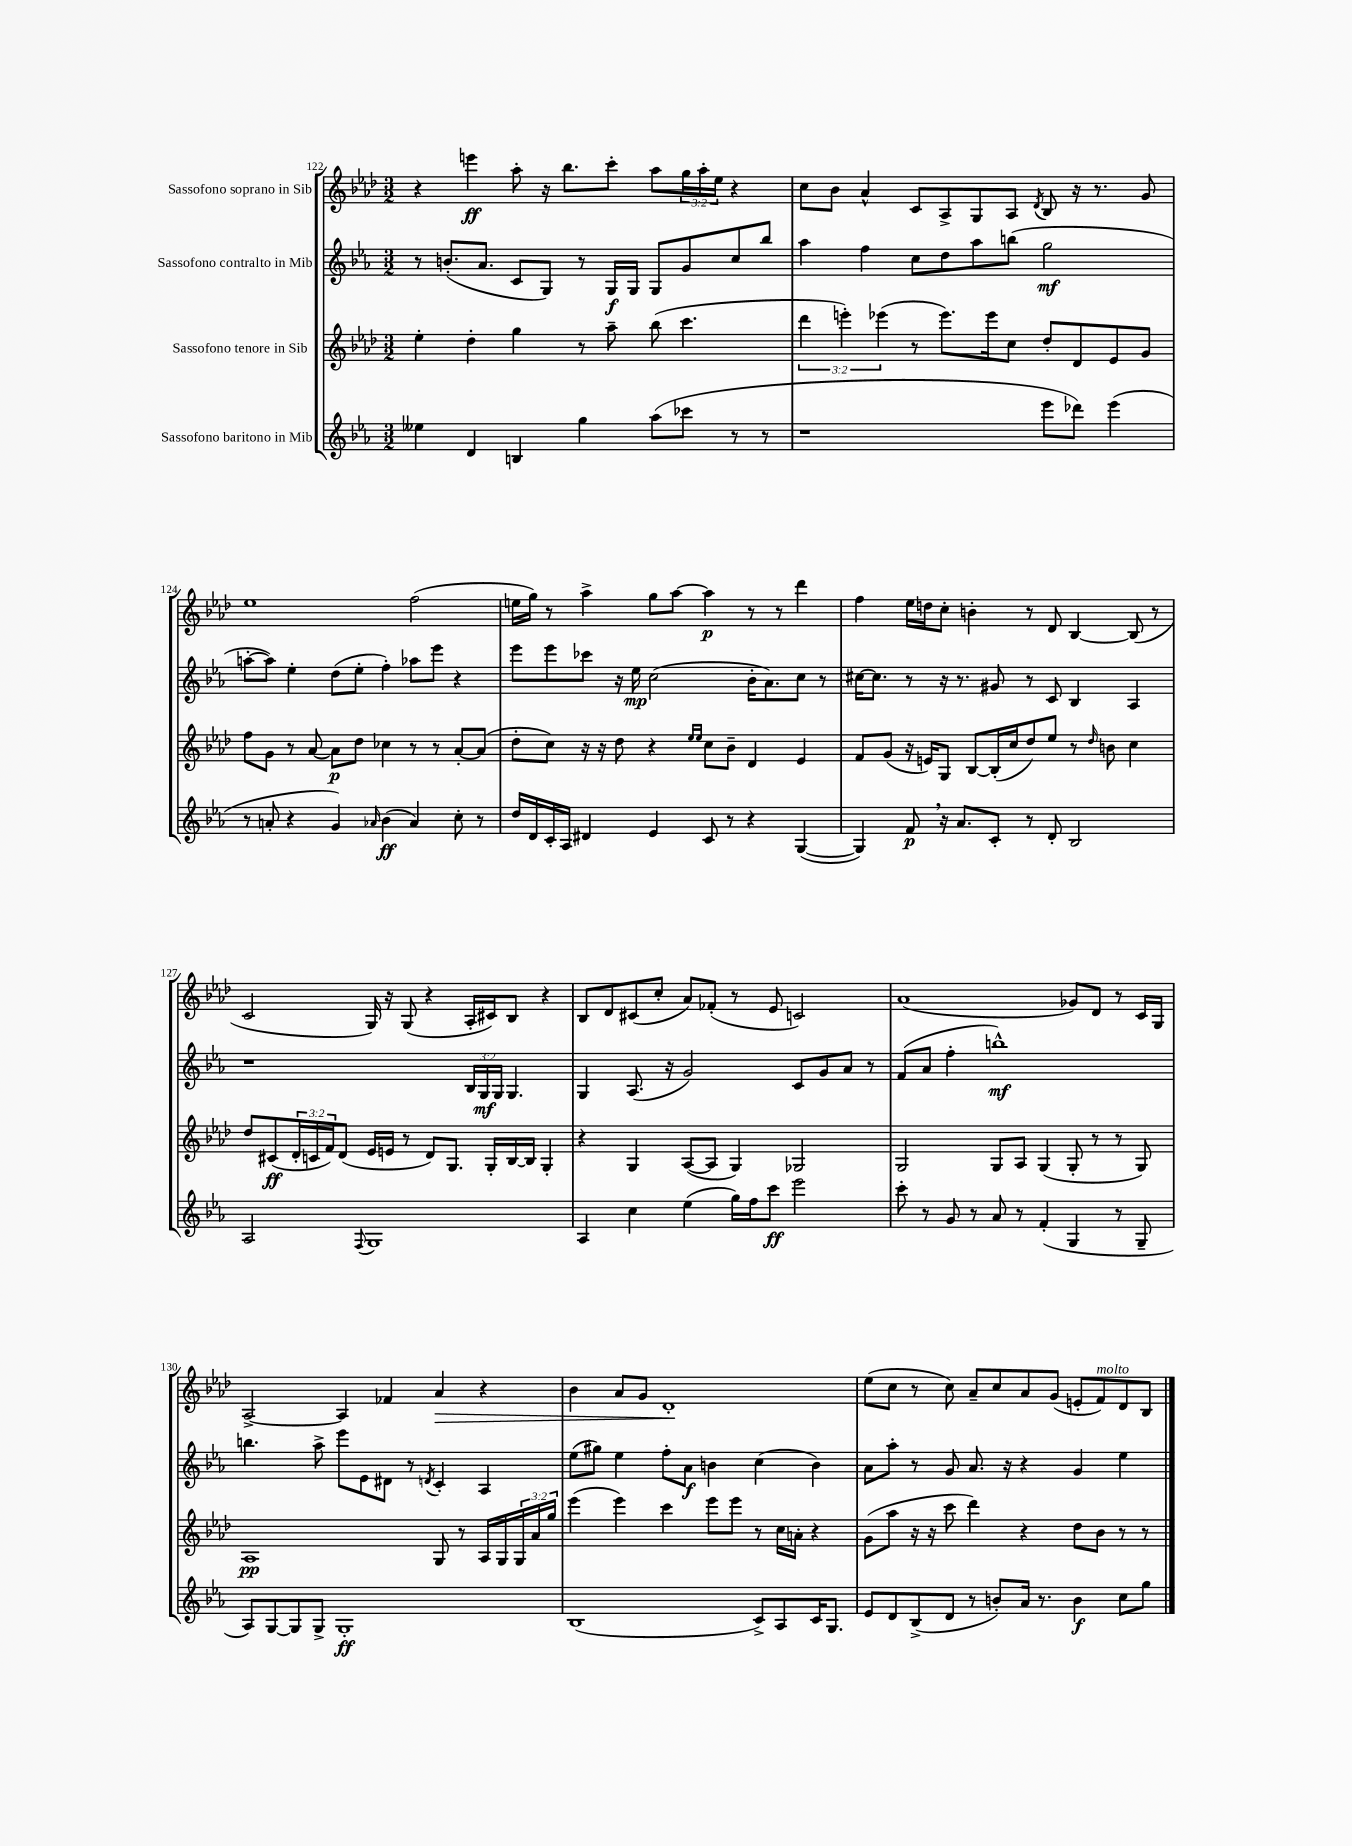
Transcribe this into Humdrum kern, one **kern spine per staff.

**kern	**kern	**kern	**kern
*staff4	*staff3	*staff2	*staff1
*clefG2	*clefG2	*clefG2	*clefG2
*k[b-e-a-]	*k[b-e-a-d-]	*k[b-e-a-]	*k[b-e-a-d-]
*M3/2	*M3/2	*M3/2	*M3/2
4ee--	4ee-'	8r	4r
.	.	(8.b'	.
4d	4dd-'	.	4eee
.	.	8.a-	.
4B	4gg	8c	8aa-'
.	.	8G)	16r
.	.	.	8.bb-
4gg	8r	8r	.
.	8aa-~	16G	8ccc'
.	.	16G	.
(8aa-	(8bb-	8G	8aa-
8ccc-	4.ccc	8g	24gg
.	.	.	24aa-'
.	.	.	24ee-
8r	.	8cc	4r
8r	.	8bb-	.
=	=	=	=
1r	6ddd-	4aa-	8cc
.	.	.	8b-
.	6eee')	.	.
.	.	4ff	4a-^^
.	(6eee-	.	.
.	8r	8cc	8c
.	8.eee-)	8dd	8A-^
.	.	8aa-	8G
.	16eee-	.	.
.	8cc	(8bb	8A-
.	.	.	8qd-
8eee-	8dd-'	2gg	8B-
8ddd-)	8d-	.	16r
.	.	.	8.r
(4eee-	8e-	.	.
.	8g	.	8g
=	=	=	=
8r	8ff	[8aa'	1ee-
8a'	8g	8aa])	.
4r	8r	4ee-'	.
.	[8a-	.	.
4g)	8a-]	(8dd	.
.	8dd-	8ee-'	.
16qqa-	.	.	.
(4b-	4cc-	4ff')	.
4a-)	8r	8aa-	(2ff
.	8r	8eee-	.
8cc'	[8a-'	4r	.
8r	(8a-]	.	.
=	=	=	=
16dd	8dd-'	8eee-	16ee
16d	.	.	16gg)
16c'	8cc)	8eee-	8r
16A-	.	.	.
4d#	16r	8ccc-	4aa-^
.	16r	.	.
.	8dd-	16r	.
.	.	16ee-	.
4e-	4r	(2cc	8gg
.	.	.	[8aa-
.	16qqee-	.	.
.	16qqee-	.	.
8c	8cc	.	4aa-]
8r	8b-~	.	.
4r	4d-	16b-'	8r
.	.	8.a-)	.
.	.	.	8r
([4G	4e-	8cc	4ddd-
.	.	8r	.
=	=	=	=
4G])	8f	[16cc#	4ff
.	.	8.cc#]	.
.	(8g	.	.
8f	16r	8r	16ee-
.	16e)	.	16dd
16r	8G	16r	8cc'
8.a-	.	8.r	.
.	[8B-	.	4b'
8c'	(16B-']	8g#	.
.	16cc	.	.
8r	8dd-)	8r	8r
8d'	8ee-	8c	8d-
2B-	8r	4B-	[4B-
.	16qqdd-	.	.
.	8b	.	.
.	4cc	4A-	(8B-]
.	.	.	8r
=	=	=	=
2A-	8dd-	1r	2c
.	(8c#	.	.
.	24d-'	.	.
.	24c	.	.
.	24f)	.	.
.	(8d-	.	.
8qqF	.	.	.
1G	16e-	.	16G)
.	16e	.	16r
.	8r	.	(8G
.	8d-)	.	4r
.	8.G	.	.
.	.	24B-	16A-'
.	.	24G	.
.	16G'	.	16c#)
.	.	24G	.
.	[16B-	4.G	8B-
.	16B-]	.	.
.	4G'	.	4r
=	=	=	=
4A-	4r	4G	8B-
.	.	.	8d-
4cc	4G	(8.A-	(8c#
.	.	.	8cc'
.	.	16r	.
(4ee-	([8A-	2g)	8a-)
.	8A-]	.	(8f-'
16gg)	4G)	.	8r
16ff	.	.	.
8ccc	.	.	8e-
2eee-	2G-	8c	2c)
.	.	8g	.
.	.	8a-	.
.	.	8r	.
=	=	=	=
8ccc'	2G	(8f	(1a-
8r	.	8a-	.
8g	.	4ff'	.
8r	.	.	.
8a-	8G	1bb^^)	.
8r	8A-	.	.
(4f'	(4G	.	.
4G	8G'	.	8g-)
.	8r	.	8d-
8r	8r	.	8r
8G~	8G)	.	16c
.	.	.	16G
=	=	=	=
8A-)	1A-	4.bb	[2A-^
[8G	.	.	.
8G]	.	.	.
8G^	.	8aa-^	.
1G'	.	8eee-	4A-]
.	.	8e-	.
.	.	8d#	4f-
.	.	8r	.
.	.	8qd	.
.	8G	4c'	4a-
.	8r	.	.
.	16A-	4A-	4r
.	16G	.	.
.	24G	.	.
.	24a-	.	.
.	24gg	.	.
=	=	=	=
(1B-	(4eee-	(8ee-	4b-
.	.	8gg#)	.
.	4eee-)	4ee-	8a-
.	.	.	8g
.	4ccc	8ff'	1d-'
.	.	8a-	.
.	8eee-	4b	.
.	8eee-	.	.
8c^)	8r	(4cc	.
8A-	16cc	.	.
.	16a'	.	.
16c	4r	4b)	.
8.G	.	.	.
=	=	=	=
8e-	(8g	8a-	(8ee-
8d	8aa-	8aa-'	8cc
(8B-^	16r	8r	8r
.	16r	.	.
8d	8ccc	8g	8cc)
8r	4ddd-)	8.a-	8a-~
8b')	.	.	8cc
.	.	16r	.
16a-	4r	4r	8a-
8.r	.	.	.
.	.	.	(8g
4b	8dd-	4g	8e'
.	8b-	.	8f)
8cc	8r	4ee-	8d-
8gg	8r	.	8B-
==	==	==	==
*-	*-	*-	*-
